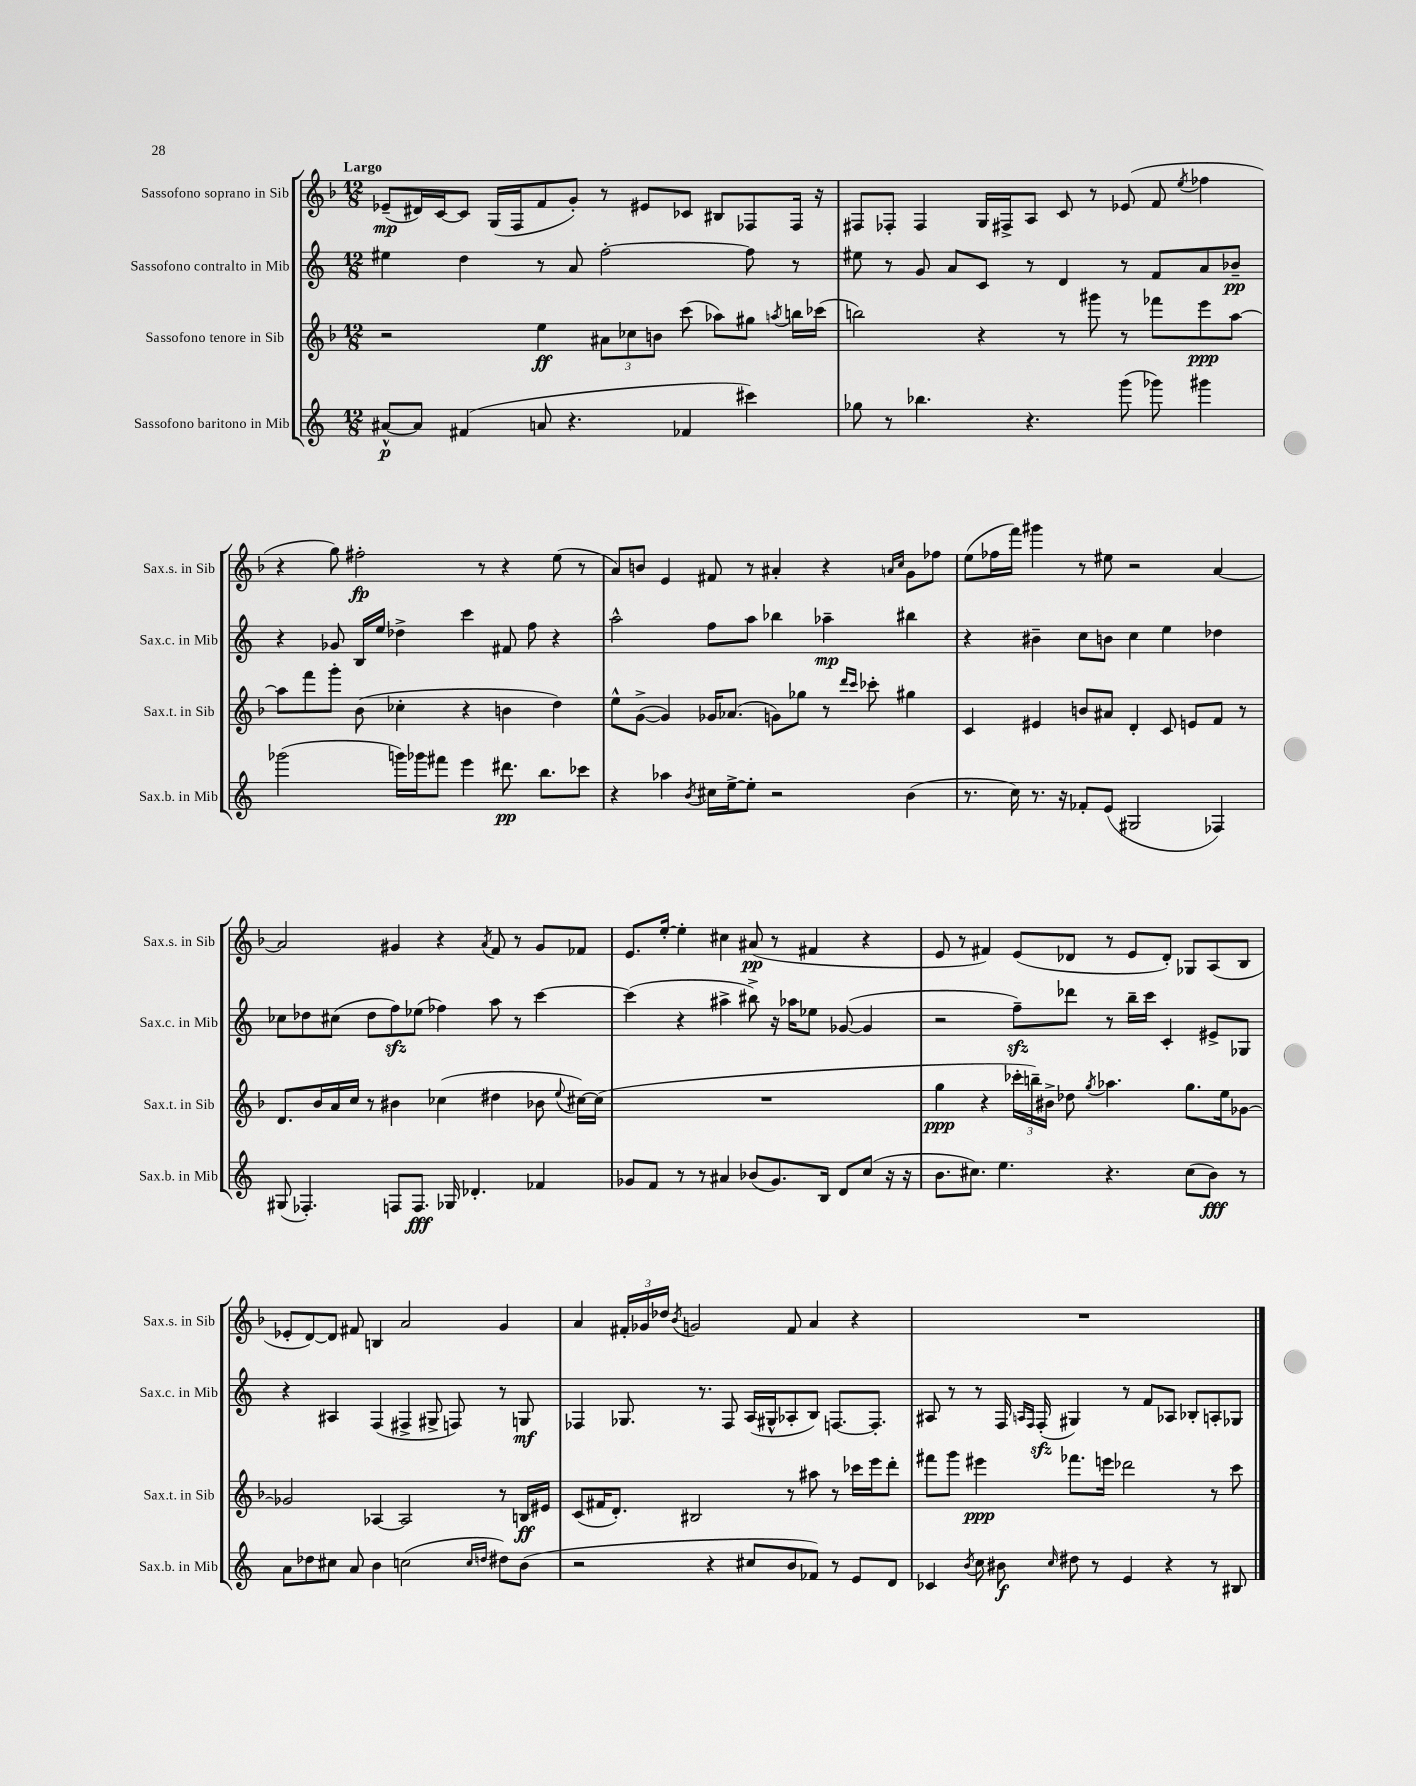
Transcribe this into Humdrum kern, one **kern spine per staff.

**kern	**kern	**kern	**kern
*staff4	*staff3	*staff2	*staff1
*clefG2	*clefG2	*clefG2	*clefG2
*k[]	*k[b-]	*k[]	*k[b-]
*M12/8	*M12/8	*M12/8	*M12/8
[8a#^^	2r	4ee#	(8e-~
8a#]	.	.	16d#)
.	.	.	[16c
(4f#	.	4dd	8c]
.	.	.	(16G
.	.	.	16F
8a	4ee	8r	8f
4.r	.	8a	8g')
.	12a#	[2ff'	8r
.	12cc-	.	.
.	.	.	8e#
.	12b	.	.
4f-	(8ccc	.	8c-
.	8aa-)	.	8B#
4ccc#)	8gg#	8ff]	8F-
.	8qaa	.	.
.	16bb	8r	16F-
.	(16ccc-	.	16r
=	=	=	=
8gg-	2bb)	8ee#	8F#
8r	.	8r	8F-'
4.bb-	.	8g	4F-
.	.	8a	.
.	4r	8c	16G
.	.	.	16F#^
4.r	.	8r	8A
.	8r	4d	8c
.	8ggg#	.	8r
(8ggg	8r	8r	(8e-
8ggg-)	8fff-	8f	8f
.	.	.	8qee
4ggg#	8eee	8a	4ff-
.	[8aa	8b-~	.
=	=	=	=
(2ggg-	8aa]	4r	4r
.	8fff	.	.
.	8ggg'	8g-	8gg)
.	(8b-	16B	2ff#'
.	.	16ee	.
16ggg)	4cc-'	4dd-^	.
16ggg-	.	.	.
8fff#	.	.	.
4eee	4r	4ccc	.
.	.	.	8r
8.ddd#	4b	8f#	4r
.	.	8ff	.
8.bb	.	.	.
.	4dd)	4r	(8ee
8ccc-	.	.	8r
=	=	=	=
4r	8ee^^	2aa^^	8a)
.	([8g^	.	8b
4aa-	4g])	.	4e
8qb	.	.	.
16cc#	16g-	8ff	8f#
[16ee^	(8.a-	.	.
8ee']	.	8aa	8r
2r	8g)	4bb-	4a#'
.	8gg-	.	.
.	8r	4aa-~	4r
.	16qqddd	.	.
.	16qqccc	.	.
.	8ccc-'	.	.
.	.	.	16qqa
.	.	.	16qqcc
(4b	4gg#	4bb#	8g
.	.	.	8ff-
=	=	=	=
8.r	4c	4r	(8ee
.	.	.	16ff-
16cc)	.	.	16fff)
8.r	4e#	4b#~	4ggg#
16r	.	.	.
8f-'	8b	8cc	8r
(8e	8a#	8b	8ee#
2G#	4d'	4cc	2r
.	8c	4ee	.
.	8e	.	.
4F-)	8f	4dd-	[4a
.	8r	.	.
=	=	=	=
(8G#	8.d	8cc-	2a]
4.F-')	.	8dd-	.
.	16b-	.	.
.	16a	(8cc#	.
.	16cc	.	.
.	8r	8dd-	.
8F	4b#	8ff)	4g#
8.F	.	(8ee-	.
.	(4cc-	4ff-)	4r
16G-	.	.	.
4.d-'	.	.	.
.	.	.	8qa
.	4dd#	8aa	8f
.	.	8r	8r
4f-	8b-	[4ccc	8g#
.	8qqee	.	.
.	[16cc#)	.	8f-
.	(16cc#]	.	.
=	=	=	=
8g-	1.r	(4ccc]	8.e
8f	.	.	.
.	.	.	[16ee'
8r	.	4r	4ee']
8r	.	.	.
4a#	.	4aa#^	4cc#
(8b-	.	8bb#^)	(8a#
8.g-)	.	16r	8r
.	.	16aa-	.
.	.	8ee-	4f#
16B	.	.	.
8d	.	([8g-	.
(8cc	.	4g-]	4r
16r	.	.	.
16r	.	.	.
=	=	=	=
8.b	4gg	2r	8e
.	.	.	8r
8.cc#)	.	.	.
.	4r	.	4f#)
4.ee	.	.	.
.	24ccc-'	8ff~)	(8e
.	24bb~)	.	.
.	24b#^	.	.
.	8dd-	8ddd-	8d-
.	8qgg	.	.
4.r	4.aa-	8r	8r
.	.	16bb~	8e
.	.	16ccc	.
.	.	4c'	8d-')
(8cc#	8.gg	.	8G-
8b)	.	8e#^	(8A
.	16ee	.	.
8r	[8g-	8G-	8B-
=	=	=	=
8a	2g-]	4r	8e-'
8dd-	.	.	[8d)
8cc#	.	4A#	8d]
8a	.	.	8f#
4b	[4A-	(4F	4B
(2cc	2A-]	4F#^	2a
.	.	8G#^	.
.	.	8F)	.
16qqcc	.	.	.
16qqdd	.	.	.
8dd#)	8r	8r	4g
(8b	16B	8G	.
.	16e#	.	.
=	=	=	=
2r	(8c	4F-	4a
.	16f#	.	.
.	8.d')	.	.
.	.	8.G-	24f#'
.	.	.	24g-
.	.	.	24dd-
.	.	.	8qb-
.	2B#	.	2g
.	.	8.r	.
4r	.	.	.
.	.	8F-	.
8cc#	.	(16A	.
.	.	16G#^^	.
8b	8r	8A-'	8f#
8f-)	8aa#	8B)	4a
8r	8r	[8.F	.
8e	16ccc-	.	4r
.	16eee	8.F']	.
8d	8ddd'	.	.
=	=	=	=
4c-	8fff#	8A#	1.r
.	8ggg	8r	.
8qb	.	.	.
8cc	4eee#	8r	.
8b#	.	16F	.
.	.	16qqA	.
.	.	16qqF	.
.	.	(16F'	.
16qqcc	.	.	.
8dd#	8.fff-	4G#)	.
8r	.	.	.
.	16eee	.	.
4e	2ddd-	8r	.
.	.	8f	.
4r	.	8A-	.
.	.	8B-'	.
8r	8r	8A'	.
8B#	8ccc	8G-	.
==	==	==	==
*-	*-	*-	*-
